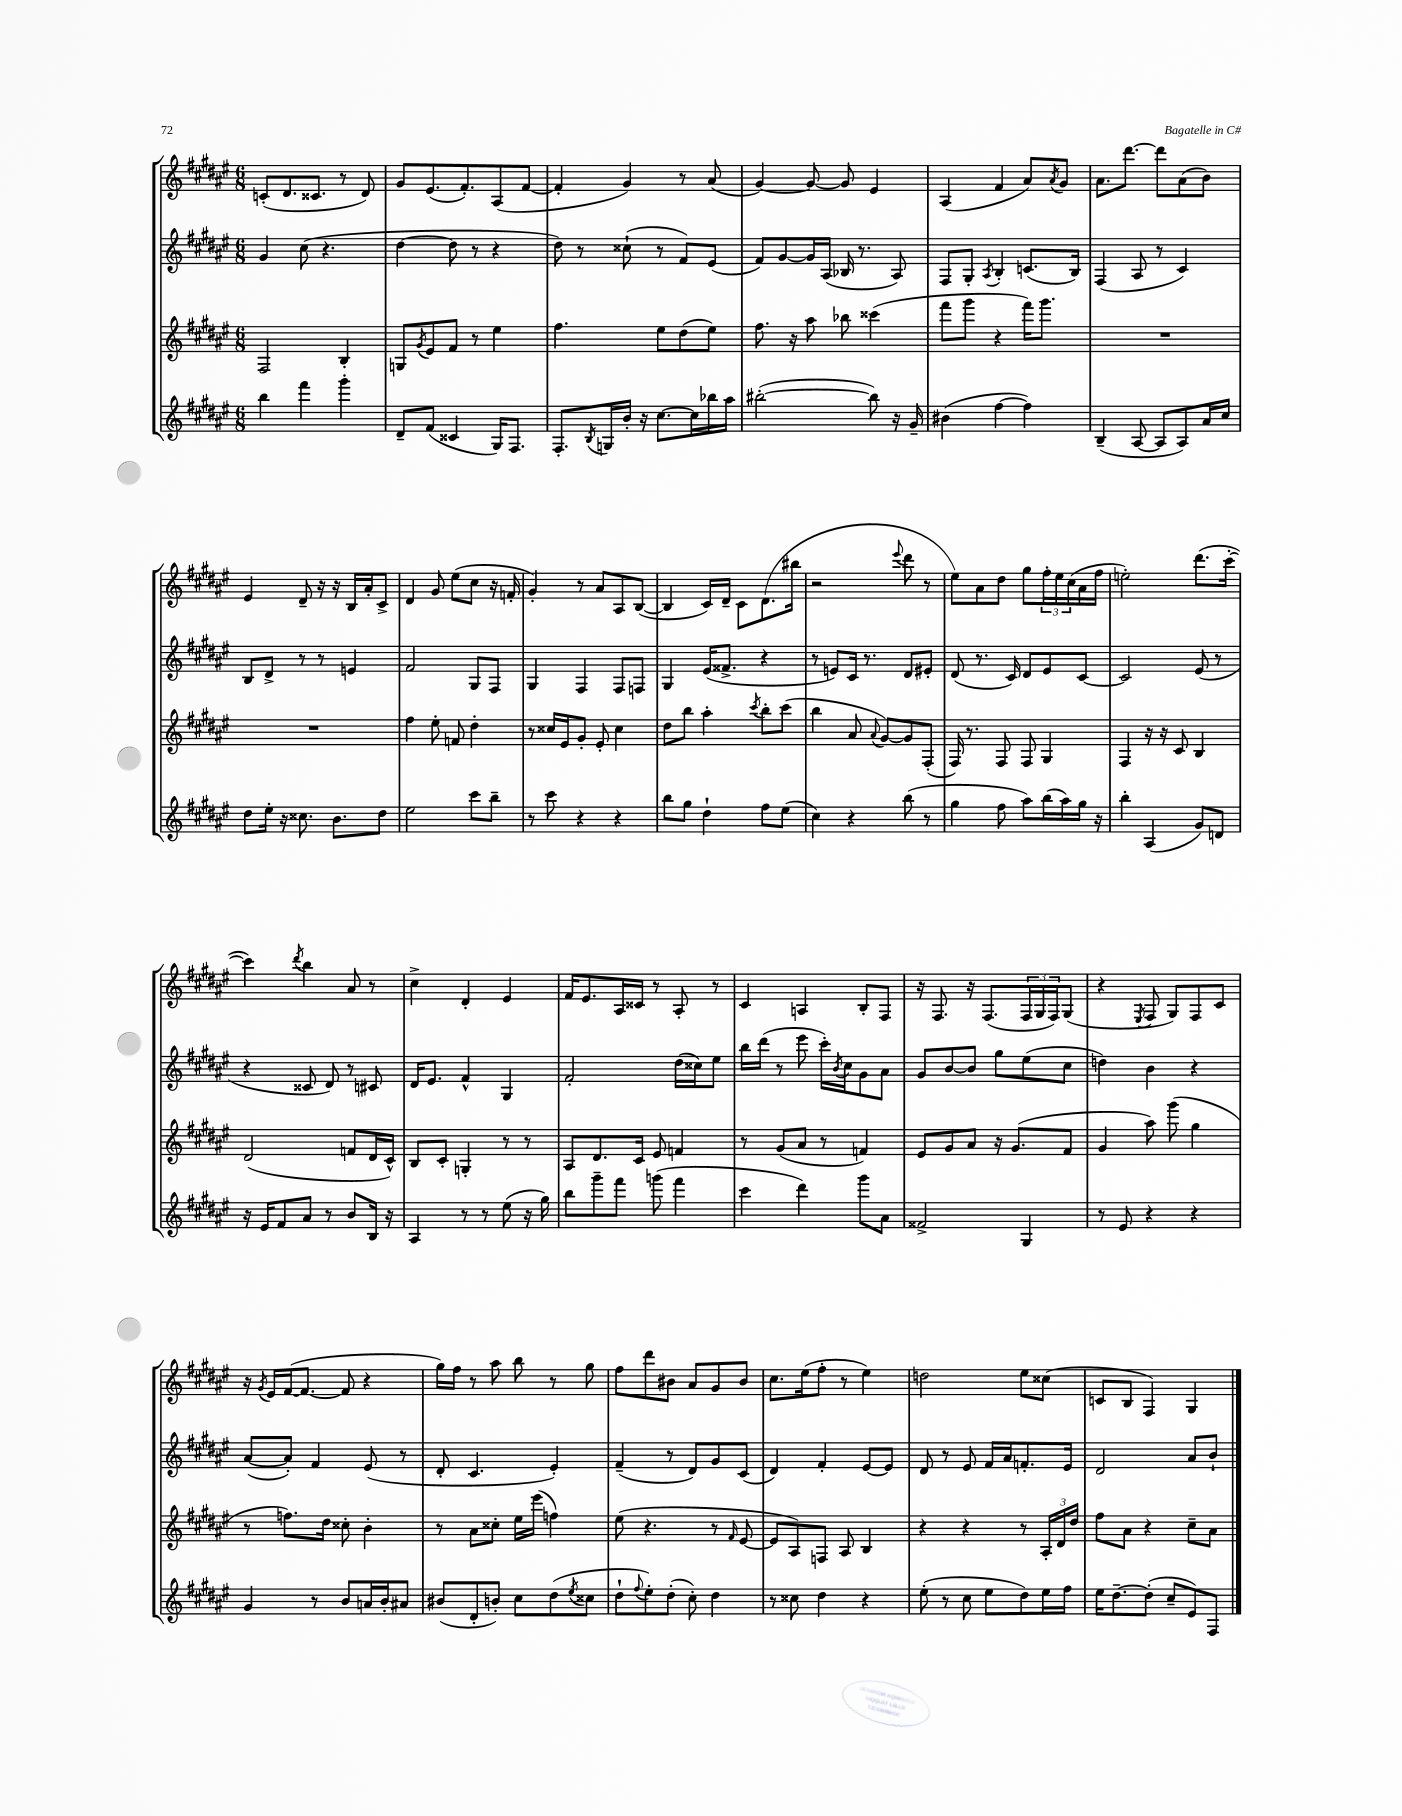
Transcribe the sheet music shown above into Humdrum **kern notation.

**kern	**kern	**kern	**kern
*staff4	*staff3	*staff2	*staff1
*clefG2	*clefG2	*clefG2	*clefG2
*k[f#c#g#d#a#e#]	*k[f#c#g#d#a#e#]	*k[f#c#g#d#a#e#]	*k[f#c#g#d#a#e#]
*M6/8	*M6/8	*M6/8	*M6/8
4bb\	2F#/	4g#/	(8c'/L
.	.	.	8.d#/
4fff#\	.	(8cc#\	.
.	.	.	8.c##/J
.	.	4.r	.
4ggg#'\	4B'/	.	8r
.	.	.	8d#/)
=	=	=	=
8d#~/L	8G/L	[4dd#\	8g#/L
.	8qg#/	.	.
(8f#/J	8e#/	.	(8.e#/
4c##/	8f#/J	8dd#\]	.
.	.	.	8.f#'/)
.	8r	8r	.
16G#/LK)	4ee#\	4r	(8A#/
8.F#/J	.	.	.
.	.	.	[8f#/J
=	=	=	=
8.F#'/L	4.ff#\	8dd#\)	4f#'/]
.	.	8r	.
8qB/	.	.	.
16G/L	.	.	.
16b'/JJ	.	(8cc##`\	4g#/)
16r	.	.	.
[8.cc#\L	8ee#\L	8r	.
.	(8dd#\	8f#/L)	8r
16cc#\]L	.	.	.
16bb-\	8ee#\J)	(8e#/J	(8a#/
16aa#\JJ	.	.	.
=	=	=	=
([2bb#'\	8.ff#\	8f#/L)	[4g#/)
.	.	[8g#/	.
.	16r	.	.
.	8aa#\	16g#/]L	8g#/_
.	.	(16A#/JJ	.
.	8bb-\	16B-/	8g#/]
.	.	8.r	.
8bb#\])	(4ccc##\	.	4e#/
16r	.	8A#/)	.
16g#~/	.	.	.
=	=	=	=
(4b#\	8fff#\L	8F#/L	(4A#/
.	8ggg#\J	8G#'/J	.
.	.	8qA#/	.
[4ff#\	4r	4B'/	4f#/
4ff#\])	16fff#\LK)	(8.c/L	8a#/L)
.	8.ggg#\J	.	.
.	.	.	8qa#/
.	.	.	8g#/J
.	.	16B/Jk)	.
=	=	=	=
(4B~/	2.r	(4F#/	8.a#\L
.	.	.	[8.ddd#\J
[8A#/	.	8A#/	.
8A#/]L	.	8r	8ddd#\]L
8A#/)	.	4c#/)	(8a#\
16a#/L	.	.	8b\J)
16cc#/JJ	.	.	.
=	=	=	=
8dd#\L	2.r	8B/L	4e#/
16ee#'\Jk	.	8d#^/J	.
16r	.	.	.
8.cc##\	.	8r	8d#~/
.	.	8r	16r
8.b\L	.	.	16r
.	.	4e/	16B/LL
.	.	.	16a#'/J
8dd#\J	.	.	8c#^/J
=	=	=	=
2ee#\	4ff#\	2f#/	4d#/
.	8ee#'\	.	8g#/
.	8f/	.	(8ee#\L
8ccc#\L	4dd#'\	8G#/L	8cc#\J
8bb~\J	.	8F#/J	16r
.	.	.	16f'/
=	=	=	=
8r	8r	4G#/	4g#'/)
8ccc#\	16cc##/LL	.	.
.	16e#/J	.	.
4r	8g#'/J	4F#/	8r
.	8e#'/	.	8a#/L
4r	4cc##\	8F#/L	8A#/
.	.	8F/J	([8B/J
=	=	=	=
8bb\L	8dd#\L	4G#/	4B/]
8gg#\J	8bb\J	.	.
4dd#`\	4aa#'\	(16e#/LK	16c#/LL)
.	.	8.f##^/J	16d#~/JJ
.	.	.	8c#\L
.	8qccc#/	.	.
8ff#\L	8bb'\L	4r	(8.d#\
(8ee#\J	(8ccc#\J	.	.
.	.	.	16bb#\Jk
=	=	=	=
4cc#\)	4bb\	8r	2r
.	.	8e/L)	.
4r	8a#/	16c#/Jk	.
.	.	8.r	.
.	8qqa#/	.	.
.	[8g#/L)	.	.
.	.	.	8qqeee#/
(8bb\	8g#/]	8d#/L	8ddd#\
8r	(8F#'/J	8e#'/J	8r
=	=	=	=
4gg#\	16F#/)	(8d#/	8ee#\L)
.	8.r	.	.
.	.	8.r	8a#\
8ff#\	8F#/	.	8dd#\J
.	.	16c#/)	.
8aa#\L)	8F#/	8d#/L	8gg#\L
(16bb\L	4G#/	8e#/	24ff#'\L
.	.	.	24ee#\
16aa#\)	.	.	.
.	.	.	(24cc#\
16gg#\JJ	.	[8c#/J	16a#\
16r	.	.	16ff#\JJ
=	=	=	=
4bb'\	4F#/	2c#/]	2ee'\)
(4A#/	16r	.	.
.	16r	.	.
.	8c#/	.	.
8g#/L)	4B/	(8e#/	(8.ddd#\L
8d/J	.	8r	.
.	.	.	[16ccc#'\Jk
=	=	=	=
16r	(2d#/	4r	4ccc#\])
16e#/LK	.	.	.
8f#/	.	.	.
.	.	.	8qddd#/
8a#/J	.	8c##/	4bb\
8r	.	8d#/)	.
8b/L	8f/L	8r	8a#/
16B/Jk	16d#/L	8c#/	8r
16r	16c#^^/JJ)	.	.
=	=	=	=
4A#/	8B/L	16d#/LK	4cc#^\
.	.	8.e#/J	.
.	8c#'/J	.	.
8r	4G'/	4f#^^/	4d#'/
8r	.	.	.
(8ee#\	8r	4G#/	4e#/
16r	8r	.	.
16gg#\)	.	.	.
=	=	=	=
8bb\L	8A#/L	2f#'/	16f#/LK
.	.	.	8.e#/
8ggg#~\	8.d#/	.	.
8fff#\J	.	.	16A#/L
.	16c#/Jk	.	16c##/JJ
(8ggg\	8e#/	.	8r
4fff#\	4f/	(16dd#\LL	8A#'/
.	.	16cc##\J)	.
.	.	8ee#\J	8r
=	=	=	=
4ccc#\	8r	16bb\LL	4c#/
.	.	(16ddd#\JJ	.
.	(8g#/L	8r	.
4ddd#\)	8a#/J	8eee#\	4A/
.	8r	16ccc#'\LL)	.
.	.	8qb/	.
.	.	16cc#\J	.
8ggg#\L	4f/)	8g#\	8B'/L
8a#\J	.	8a#\J	8F#/J
=	=	=	=
2f##^/	8e#/L	8g#/L	16r
.	.	.	8.F#/
.	8g#/	[8b/	.
.	8a#/J	8b/]J	16r
.	.	.	(8.F#/L
.	16r	8gg#\L	.
.	(8.g#/L	.	.
4G#/	.	(8ee#\	24F#/L
.	.	.	24G#/
.	.	.	24F#/J)
.	8f#/J	8cc#\J	(8G#/J
=	=	=	=
8r	4g#/	4dd\)	4r
8e#/	.	.	.
.	.	.	8qE#/
4r	8aa#\)	4b\	8F#/
.	(8ggg#\	.	8G#/L)
4r	4gg#\	4r	8F#/
.	.	.	8c#/J
=	=	=	=
4g#/	8r	([8a#/L	16r
.	.	.	8qg#/
.	.	.	16e#/LL
.	8.ff\L)	8a#'/]J)	([16f#/J
.	.	.	8.f#/_J
8r	.	4f#/	.
.	16dd#\Jk	.	.
8b/L	8cc##'\	.	8f#/]
16a/L	4b'\	(8e#/	4r
16b'/J	.	.	.
8a#/J	.	8r	.
=	=	=	=
(8b#/L	8r	8d#'/	16gg#\LL)
.	.	.	16ff#\JJ
8d#'/	8a#\L	4.c#/	8r
8b'/J)	8cc##'\J	.	8aa#\
8cc#\L	16ee#\LL	.	8bb\
.	(16eee#\JJ	.	.
(8dd#\	4ff\)	4e#'/)	8r
8qee#/	.	.	.
8cc##\J	.	.	8gg#\
=	=	=	=
8dd#`\L	(8ee#\	(4f#~/	8ff#\L
8qqff#/	.	.	.
8ee#'\)	4.r	.	8ddd#\
(8dd#'\J	.	8r	8b#\J
8cc#'\)	.	8d#/L)	8a#/L
4dd#\	8r	8g#/	8g#/
.	16qqf#/	.	.
.	[8e#/	(8c#/J	8b#/J
=	=	=	=
8r	8e#/]L	4d#/)	8.cc#\L
8cc##\	8A#/)	.	.
.	.	.	(16ee#\k
4dd#\	8F/J	4f#'/	8ff#'\J
.	8A#/	.	8r
4r	4B/	[8e#/L	4ee#\)
.	.	8e#/]J	.
=	=	=	=
(8ee#'\	4r	8d#/	2dd\
8r	.	8r	.
8cc#\	4r	8e#/	.
8ee#\L	.	16f#/LL	.
.	.	16a#/J	.
8dd#\)	8r	8.f'/	8ee#\L
16ee#\L	24A#'/LL	.	(8cc##\J
.	24d#/	.	.
16ff#\JJ	.	16e#/Jk	.
.	24dd#/JJ	.	.
=	=	=	=
16ee#\LK	8ff#\L	2d#/	8c/L
[8.dd#~\	.	.	.
.	8a#\J	.	8B/J
(8dd#'\]J	4r	.	4F#/)
8cc#~/L	.	.	.
8e#/)	8cc#~\L	8a#/L	4G#/
8F#/J	8a#\J	8b`/J	.
==	==	==	==
*-	*-	*-	*-
